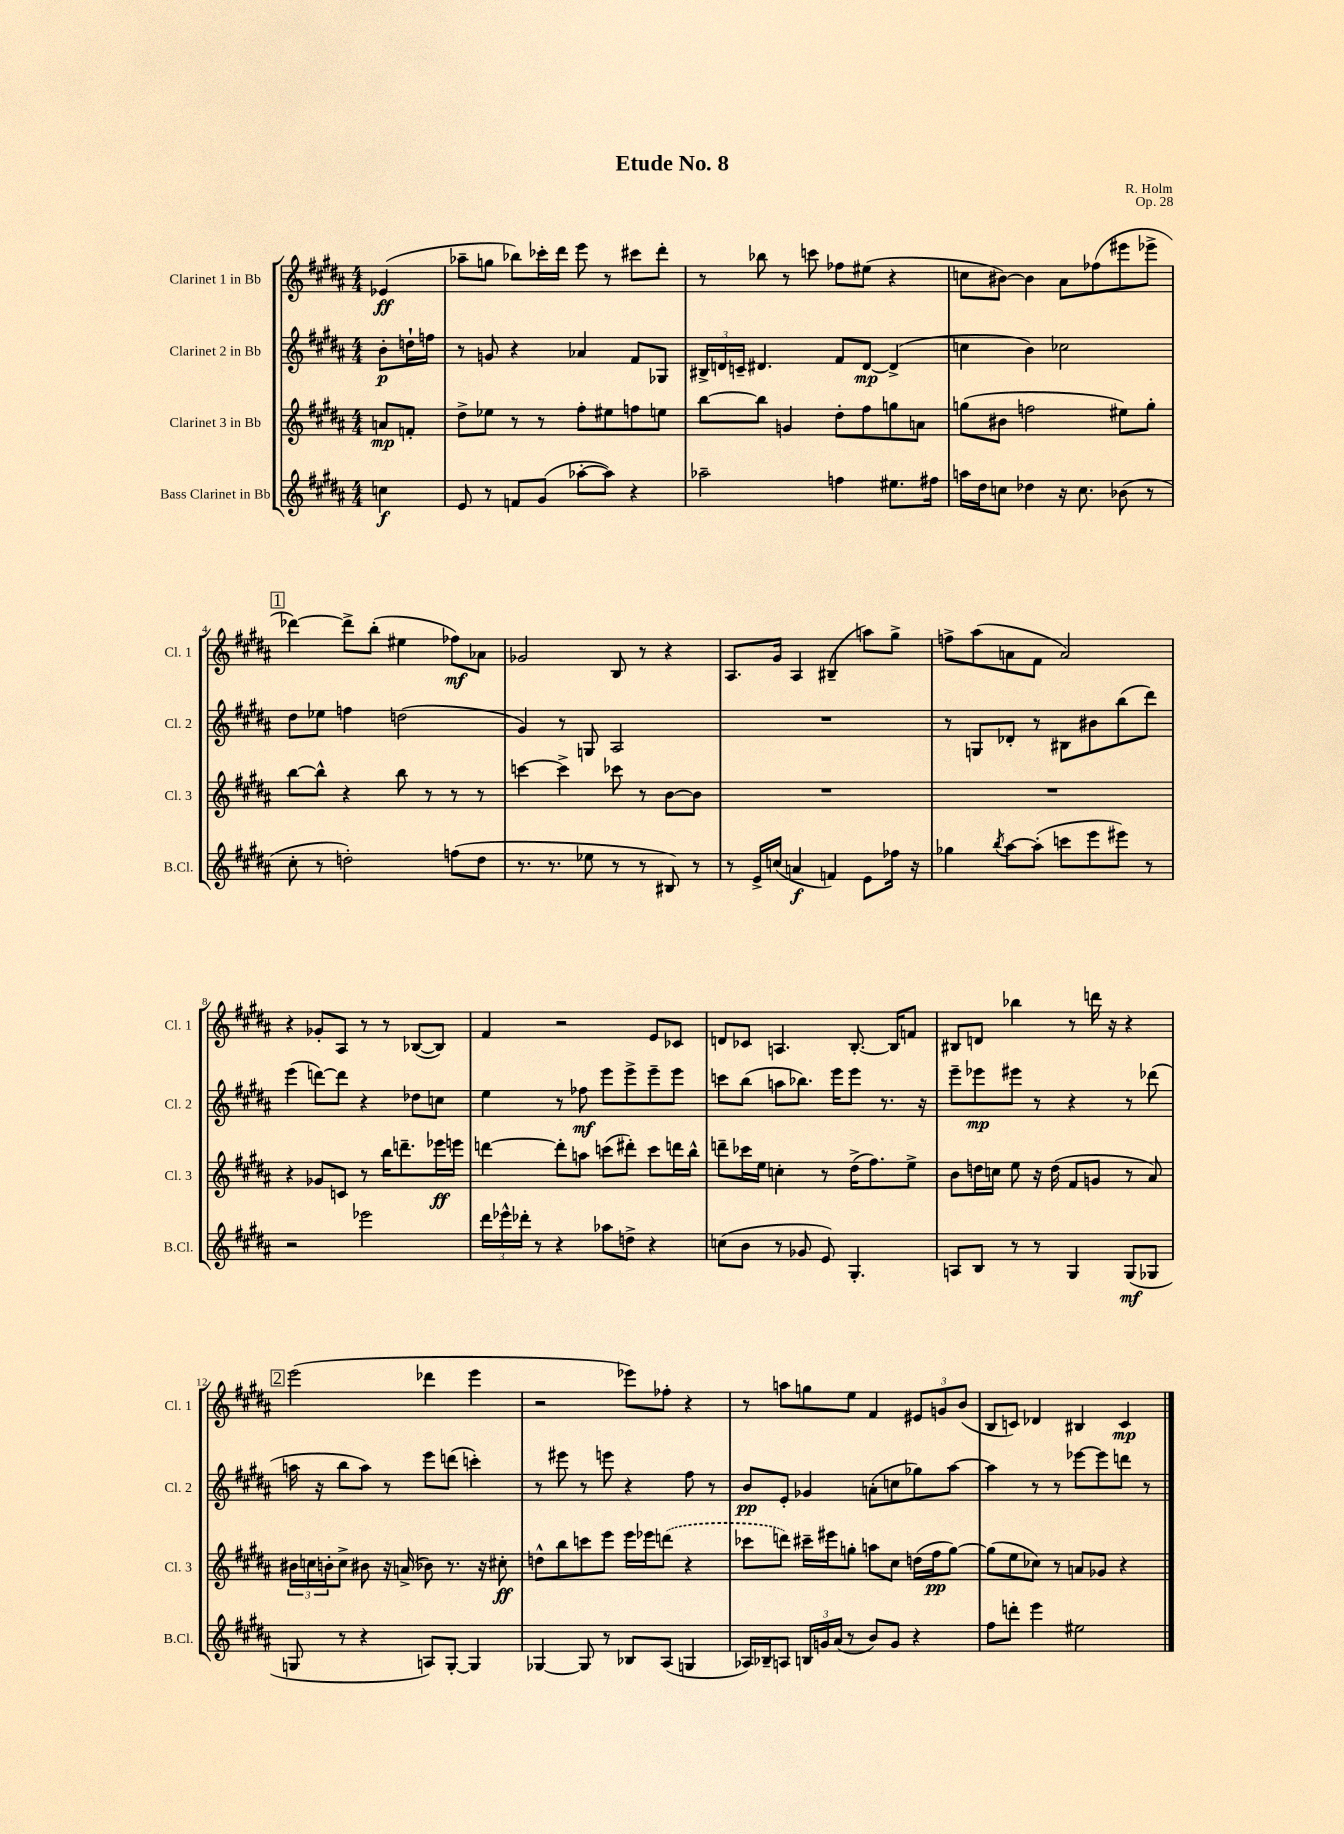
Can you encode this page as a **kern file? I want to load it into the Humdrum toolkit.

**kern	**kern	**kern	**kern
*staff4	*staff3	*staff2	*staff1
*clefG2	*clefG2	*clefG2	*clefG2
*k[f#c#g#d#a#]	*k[f#c#g#d#a#]	*k[f#c#g#d#a#]	*k[f#c#g#d#a#]
*M4/4	*M4/4	*M4/4	*M4/4
4cc	8a	8b'	(4e-
.	8f'	16dd`	.
.	.	16ff	.
=	=	=	=
8e	8dd#^	8r	8aa-~
8r	8ee-	8g	8gg
8f	8r	4r	8bb-)
(8g#	8r	.	16ccc-'
.	.	.	16ddd#
[8aa-'	8ff#'	4a-	8eee
8aa-])	8ee#	.	8r
4r	8ff	8f#	8ccc#
.	8ee	8G-	8ddd#'
=	=	=	=
2aa-~	[8bb	24B#^	8r
.	.	24d	.
.	.	24c~	.
.	8bb]	4.d#	8bb-
.	4g	.	8r
.	.	.	8ccc
4ff	8dd#'	8f#	8ff-
.	8ff#	[8d#	(8ee#
8.ee#	8gg	(4d#^]	4r
.	8a	.	.
16ff#	.	.	.
=	=	=	=
16aa	(8gg	4cc	8cc
16dd#	.	.	.
8cc	8b#	.	[8b#)
4dd-	2ff	4b)	4b#]
16r	.	2cc-	8a#
8.cc	.	.	.
.	.	.	(8ff-
(8b-	8ee#)	.	8eee#
8r	8gg'	.	8eee-^
=	=	=	=
8cc#'	[8bb	8dd#	[4ddd-)
8r	8bb^^]	8ee-	.
2dd')	4r	4ff	8ddd-^]
.	.	.	(8bb'
.	8bb	(2dd	4ee#
.	8r	.	.
(8ff	8r	.	8ff-)
8dd	8r	.	8a-
=	=	=	=
8.r	[4ccc	4g#)	2g-
8.r	.	.	.
.	4ccc^]	8r	.
8ee-	.	8G	.
8r	8ccc-	2A#	8B
8r	8r	.	8r
8B#)	[8b	.	4r
8r	8b]	.	.
=	=	=	=
8r	1r	1r	8.A#
16e^	.	.	.
(16cc	.	.	16g#
4a	.	.	4A#
4f)	.	.	(4B#~
8e	.	.	8aa)
16ff-	.	.	8gg#^
16r	.	.	.
=	=	=	=
4gg-	1r	8r	8ff^
.	.	8G	(8aa#
8qbb	.	.	.
[8aa#	.	8d-'	8a
(8aa#']	.	8r	8f#
8ccc	.	8B#	2a)
8eee	.	8b#	.
8eee#)	.	(8bb	.
8r	.	8ddd#)	.
=	=	=	=
2r	4r	(4eee	4r
.	8g-	[8ddd)	8g-'
.	8c	8ddd]	8A#
2eee-	8r	4r	8r
.	16bb	.	8r
.	8.ddd~	.	.
.	.	8dd-	([8B-
.	16eee-	8cc	8B-])
.	16eee	.	.
=	=	=	=
24ddd#	[4ddd	4ee	4f#
24eee-^^	.	.	.
24ddd-'	.	.	.
8r	.	.	.
4r	8ddd']	8r	2r
.	8aa	8ff-	.
8aa-	(8ccc	8eee	.
8dd^	8ddd#')	8eee^	.
4r	8ccc	8eee~	8e
.	16ddd	8eee	8c-
.	16bb^^	.	.
=	=	=	=
(8cc	8ddd~	8ccc	8d
8b	16ccc-	(8bb	8c-
.	16ee	.	.
8r	4cc'	8aa	4.A
8g-	.	8.bb-)	.
8e)	8r	.	.
.	.	16eee	.
4.G#'	(16dd#^	8eee	[8.B'
.	8.ff#)	.	.
.	.	8.r	.
.	.	.	16B]
.	8ee^	.	8f
.	.	16r	.
=	=	=	=
8A	8b	8eee~	8B#
8B	16dd	8eee-	8d
.	16cc	.	.
8r	8ee	8eee#	4bb-
8r	16r	8r	.
.	(16dd	.	.
4G#	8f#	4r	8r
.	8g	.	16ddd
.	.	.	16r
(8G#	8r	8r	4r
8G-	8a#)	(8ddd-	.
=	=	=	=
8G	24b#	16aa	(2eee
.	24cc	.	.
.	.	16r	.
.	24b'	.	.
8r	8cc^	8bb	.
4r	8b#	8aa)	.
.	16r	8r	.
.	(16a^	.	.
8A)	8b-)	8eee	4ddd-
[8G'	8.r	(8ddd	.
4G]	.	4ccc')	4eee
.	16r	.	.
.	8cc#'	.	.
=	=	=	=
[4G-	8dd^^	8r	2r
.	8bb	8eee#	.
8G-]	8ccc	8r	.
8r	8eee	8eee	.
8B-	16eee	4r	8eee-)
.	16eee-	.	.
(8A#	(8ddd	.	8ff-'
4G	4r	8ff#	4r
.	.	8r	.
=	=	=	=
16A-)	8ccc-	8b	8r
16B-~	.	.	.
8A	8ddd)	8e'	8aa
24B	16ccc#~	4g-	8gg
24g	.	.	.
.	16eee#	.	.
(24a#	.	.	.
8r	8gg'	.	8ee
8b)	8aa	(8a'	4f#
8g	8cc#	8cc	.
4r	(16dd	8gg-)	12e#
.	16ff#	.	.
.	.	.	12g
.	[8gg)	[8aa#	.
.	.	.	(12b
=	=	=	=
8ff#	(8gg]	4aa#]	8B
8ddd'	8ee	.	8c)
4eee	8cc-)	8r	4d-
.	8r	8r	.
2ee#	8a	[8eee-	4B#
.	8g-	8eee-]	.
.	4r	8ddd	4c
.	.	8r	.
==	==	==	==
*-	*-	*-	*-
